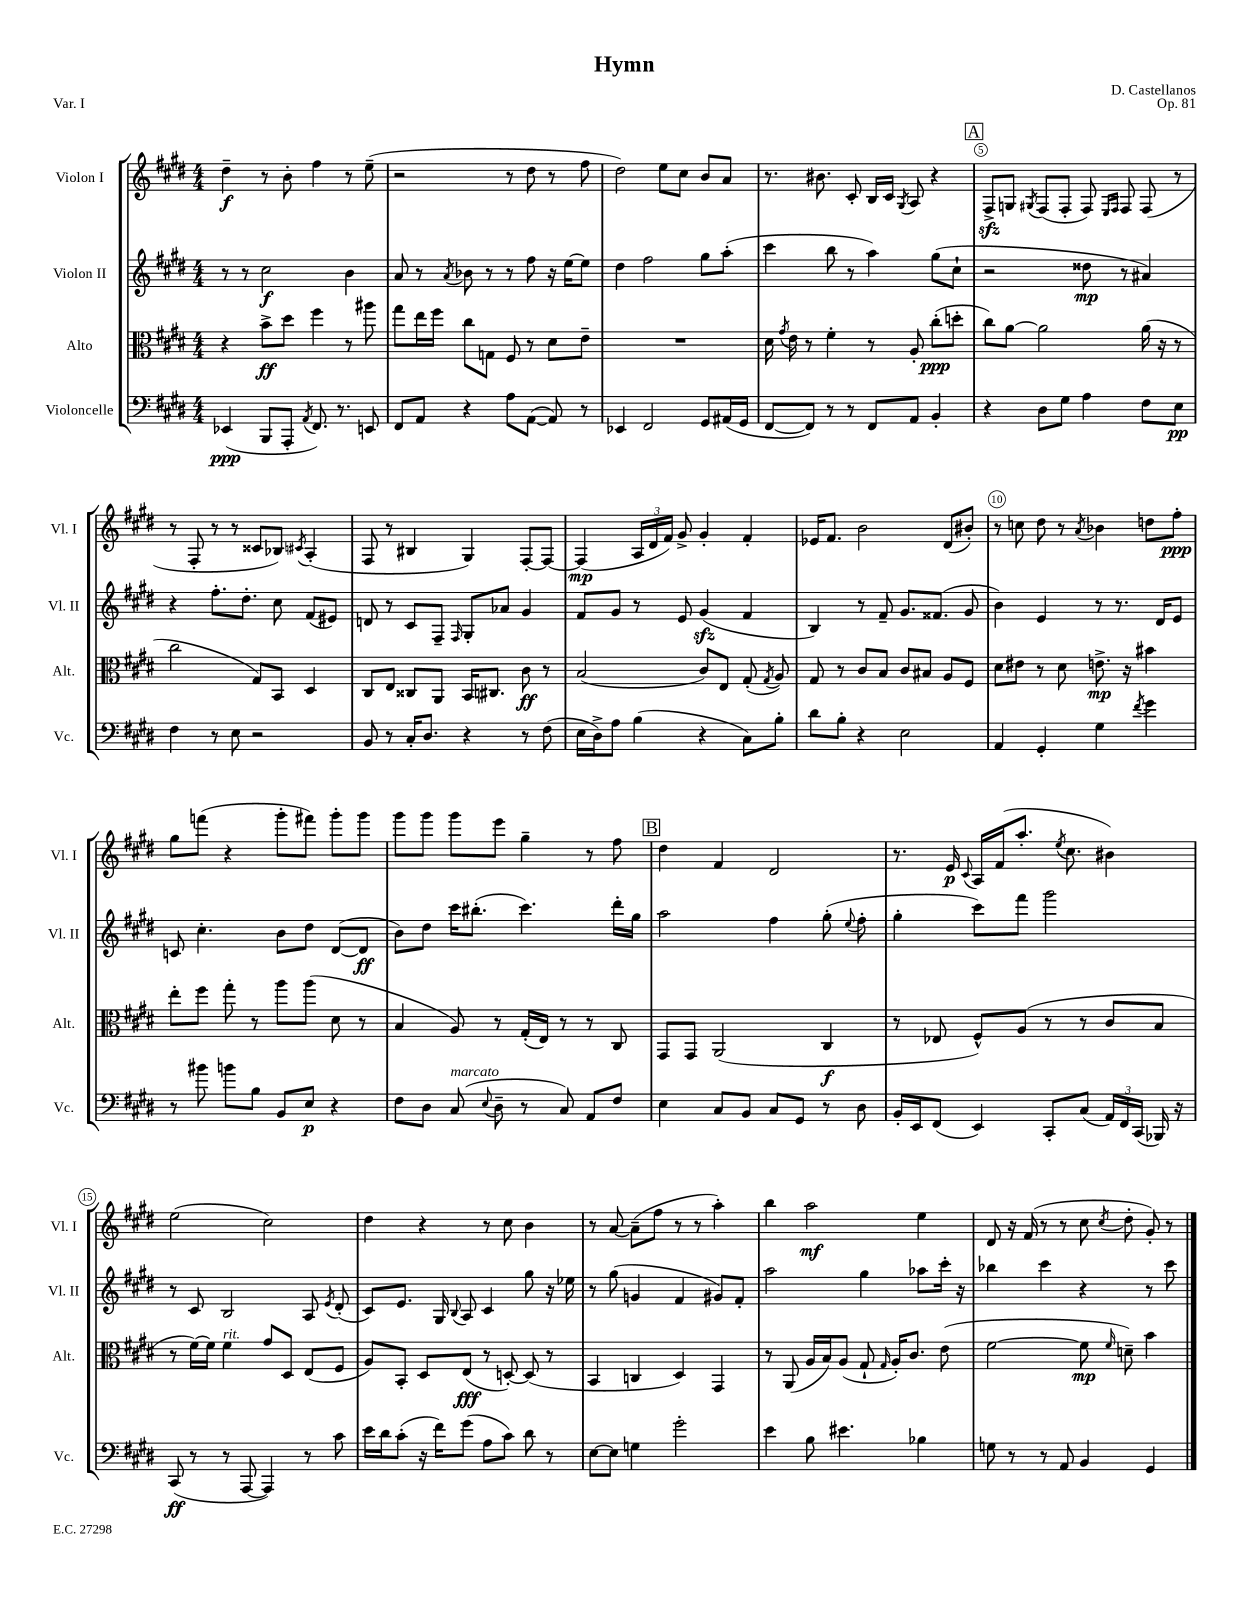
\header { title = "Hymn" composer = "D. Castellanos" opus = "Op. 81" piece = "Var. I" }
<<
\new StaffGroup <<
\new Staff = "s0" \with { instrumentName = "Violon I" shortInstrumentName = "Vl. I" } {
    \clef treble \key e \major \numericTimeSignature \time 4/4
    \autoBeamOff dis''4--\f r8 b'8-. fis''4 r8 e''8--( |
    r2 r8 dis''8 r8 fis''8 |
    dis''2) e''8[ cis''8] b'8[ a'8] |
    r8. bis'8. cis'8-. b16[ cis'16] \acciaccatura { gis8 } a8 r4 |
    \mark \markup { \box "A" } fis8[->\sfz g8] \acciaccatura { gis8 } fis8[( fis8]-. fis8) \grace { e16[ fis16] } fis8 fis8( r8 |
    r8 fis8-. r8 r8 cisis'8[ bes8]) \acciaccatura { cis'8 } a4-.( |
    fis8 r8 bis4 gis4) fis8[~-. fis8]~ |
    fis4\mp( \tuplet 3/2 { a16[ dis'16 fis'16]) } gis'8-> gis'4-. fis'4-. |
    ees'16[ fis'8.] b'2 dis'8[( bis'8]-.) |
    r8 c''8 dis''8 r8 \acciaccatura { a'8 } bes'4 d''8[ fis''8]-.\ppp |
    gis''8[ f'''8]( r4 gis'''8[-. fis'''8]) gis'''8[-. gis'''8] |
    gis'''8[ gis'''8] gis'''8[ e'''8] gis''4-- r8 fis''8 |
    \mark \markup { \box "B" } dis''4 fis'4 dis'2 |
    r8. e'16\p \appoggiatura { cis'8 } a16[ fis'16( a''8.]-. \acciaccatura { e''8 } cis''8. bis'4) |
    e''2( cis''2) |
    dis''4 r4 r8 cis''8 b'4 |
    r8 a'8~ a'8[--( fis''8] r8 r8 a''4-.) |
    b''4 a''2\mf e''4 |
    dis'8 r16 fis'16( r8 r8 cis''8 \acciaccatura { cis''8 } dis''8-. gis'8-.) r8 \bar "|." |
}
\new Staff = "s1" \with { instrumentName = "Violon II" shortInstrumentName = "Vl. II" } {
    \clef treble \key e \major \numericTimeSignature \time 4/4
    \autoBeamOff r8 r8 cis''2\f b'4 |
    a'8 r8 \acciaccatura { a'8 } bes'8 r8 r8 fis''8 r16 e''16[~ e''8] |
    dis''4 fis''2 gis''8[ a''8]-.( |
    cis'''4 b''8 r8 a''4) gis''8[( cis''8]-! |
    \mark \markup { \box "A" } r2 disis''8\mp r8 ais'4) |
    r4 fis''8.[-. dis''8.]-. cis''8 fis'8[( eis'8]) |
    d'8 r8 cis'8[ fis8]-- \grace { fis16 } gis8[-. aes'8] gis'4 |
    fis'8[ gis'8] r8 e'8 gis'4\sfz( fis'4 |
    b4) r8 fis'8-- gis'8.[ fisis'8.]( gis'8 |
    b'4) e'4 r8 r8. dis'16[ e'8] |
    c'8 cis''4.-. b'8[ dis''8] dis'8[~( dis'8]\ff |
    b'8[) dis''8] cis'''16[ bis''8.]-.( cis'''4.) dis'''16[-. gis''16] |
    \mark \markup { \box "B" } a''2 fis''4 gis''8-.( \appoggiatura { e''8 } fis''8-. |
    gis''4-. cis'''8[) fis'''8] gis'''2 |
    r8 cis'8 b2 a8 \acciaccatura { e'8 } dis'8-.( |
    cis'8[) e'8.] gis16 \appoggiatura { b8 } a8 cis'4 gis''8 r16 ees''16 |
    r8 gis''8( g'4 fis'4 gis'8[) fis'8]-. |
    a''2 gis''4 aes''8[ cis'''16]-. r16 |
    bes''4 cis'''4 r4 r8 cis'''8 \bar "|." |
}
\new Staff = "s2" \with { instrumentName = "Alto" shortInstrumentName = "Alt." } {
    \clef alto \key e \major \numericTimeSignature \time 4/4
    \autoBeamOff r4 b'8[->\ff dis''8] fis''4 r8 ais''8 |
    gis''8[ e''16 fis''16] cis''8[ g8] fis8 r8 dis'8[ e'8]-- |
    R1 |
    dis'16 \acciaccatura { gis'8 } e'16 r8 fis'4-. r8 a8-. cis''8[-.\ppp( d''8]-. |
    \mark \markup { \box "A" } cis''8[) a'8]~ a'2 a'16( r16 r8 |
    cis''2 gis8[) b,8] dis4 |
    cis8[ e8] cisis8[ a,8] b,16[ cis8.] cis'8\ff r8 |
    b2( cis'8[) e8] gis8-.( \acciaccatura { gis8 } a8) |
    gis8 r8 cis'8[ b8] cis'8[ bis8] a8[ fis8] |
    dis'8[ eis'8] r8 dis'8 e'8.->\mp r16 bis'4 |
    e''8[-. fis''8] gis''8-. r8 a''8[ a''8]( dis'8 r8 |
    b4 a8) r8 gis16[-.( e16]) r8 r8 cis8 |
    \mark \markup { \box "B" } gis,8[ gis,8] a,2( cis4\f |
    r8 ees8 fis8[-^) a8]( r8 r8 cis'8[ b8] |
    r8 fis'16[~) fis'16] fis'4^\markup { \italic "rit." } gis'8[ dis8] e8[( fis8] |
    a8[) b,8]-. dis8[ e8]\fff( r8 d8~-.) d8( r8 |
    b,4 c4 dis4) gis,4 |
    r8 a,8( a16[ b16) a8]( gis8-! \grace { gis16 } a16[-.) cis'8.] e'8( |
    fis'2~ fis'8\mp \grace { fis'16 } d'8--) b'4 \bar "|." |
}
\new Staff = "s3" \with { instrumentName = "Violoncelle" shortInstrumentName = "Vc." } {
    \clef bass \key e \major \numericTimeSignature \time 4/4
    \autoBeamOff ees,4\ppp( b,,8[ a,,8]-. \acciaccatura { a,8 } fis,8.) r8. e,8 |
    fis,8[ a,8] r4 a8[ a,8]~( a,8) r8 |
    ees,4 fis,2 gis,8[ ais,16( gis,16] |
    fis,8[~ fis,8]) r8 r8 fis,8[ a,8] b,4-. |
    \mark \markup { \box "A" } r4 dis8[ gis8] a4 fis8[ e8]\pp |
    fis4 r8 e8 r2 |
    b,8 r8 cis16[-. dis8.] r4 r8 fis8( |
    e16[ dis16->) a8] b4( r4 cis8[) b8]-. |
    dis'8[ b8]-. r4 e2 |
    a,4 gis,4-. gis4 \acciaccatura { fis'8 } gis'4 |
    r8 bis'8 b'8[ b8] b,8[ e8]\p r4 |
    fis8[ dis8] cis8^\markup { \italic "marcato" }( \appoggiatura { e8 } dis8-- r8 cis8) a,8[ fis8] |
    \mark \markup { \box "B" } e4 cis8[ b,8] cis8[ gis,8] r8 dis8 |
    b,16[-. e,16 fis,8]( e,4) cis,8[-. cis8]( \tuplet 3/2 { a,16[) fis,16 cis,16]( } bes,,16) r16 |
    cis,8\ff( r8 r8 a,,8~ a,,4) r8 cis'8 |
    e'16[ dis'16 cis'8]-.( r16 fis'16[) gis'8]( a8[ cis'8]) dis'8 r8 |
    e8[~ e8] g4 gis'2-. |
    e'4 b8 eis'4. bes4 |
    g8 r8 r8 a,8 b,4 gis,4 \bar "|." |
}
>>
>>
\layout { \context { \Score \override BarNumber.break-visibility = ##(#f #t #t) barNumberVisibility = #(every-nth-bar-number-visible 5) \override BarNumber.stencil = #(make-stencil-circler 0.1 0.3 ly:text-interface::print) } }
